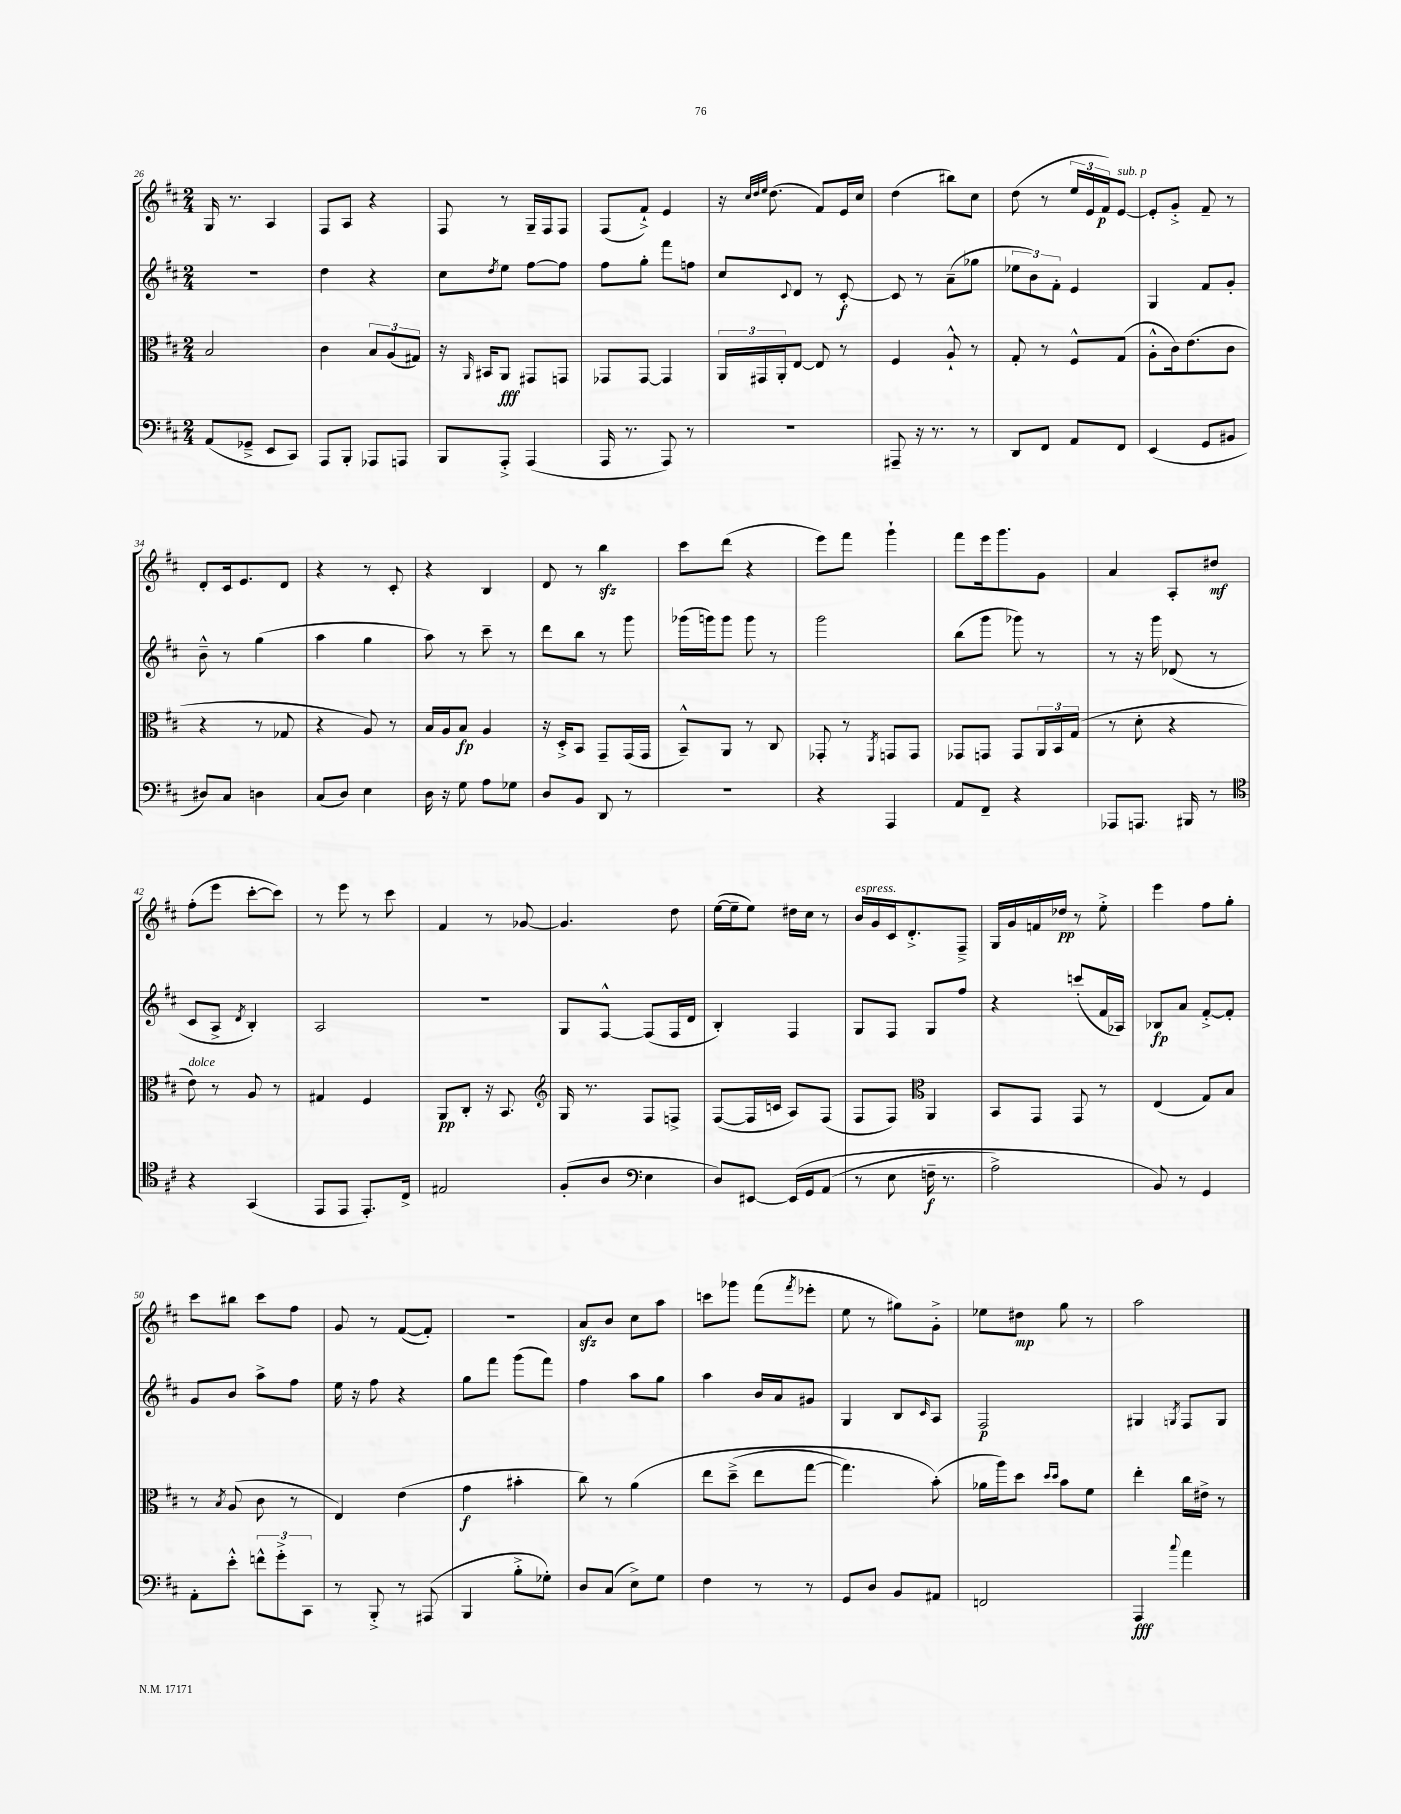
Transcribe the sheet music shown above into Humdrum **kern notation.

**kern	**kern	**kern	**kern
*staff4	*staff3	*staff2	*staff1
*clefF4	*clefC3	*clefG2	*clefG2
*k[f#c#]	*k[f#c#]	*k[f#c#]	*k[f#c#]
*M2/4	*M2/4	*M2/4	*M2/4
(8AA	2B	2r	16G
.	.	.	8.r
8GG-~^	.	.	.
8EE	.	.	4A
8CC#)	.	.	.
=	=	=	=
8AAA	4c#	4dd	8F#
8BBB'	.	.	8A
8AAA-	12B	4r	4r
.	(12A	.	.
8AAA	.	.	.
.	12G#)	.	.
=	=	=	=
8BBB	16r	8cc#	8F#
.	16qqAA	.	.
.	16BB#	.	.
.	.	8qdd	.
8AAA'^	8AA	8ee	8r
(4AAA	8GG#	[8ff#	16G~
.	.	.	16F#
.	8GG	8ff#]	8F#
=	=	=	=
16AAA	8GG-	8ff#	(8F#
8.r	.	.	.
.	[8GG-	8gg'	8f#`^)
8AAA)	4GG-]	8fff#	4e
8r	.	8ff	.
=	=	=	=
2r	24AA	8cc#	16r
.	24GG#	.	.
.	.	.	32qqcc#
.	.	.	32qqdd
.	.	.	32qqee
.	.	.	(8.dd
.	24AA'	.	.
.	.	8qqc#	.
.	[8E	8d	.
.	8E]	8r	8f#)
.	8r	[8c#'	16e
.	.	.	16cc#
=	=	=	=
8AAA#~	4F#	8c#]	(4dd
16r	.	8r	.
8.r	.	.	.
.	8A`^^	(8a~	8bb#)
8r	8r	8gg-	8cc#
=	=	=	=
8DD	8G'	12ee-	(8dd
.	.	12b)	.
8FF#	8r	.	8r
.	.	12f#'	.
8AA	8F#^^	4e	24ee
.	.	.	24e
.	.	.	24f#)
8FF#	(8G	.	[8e
=	=	=	=
(4EE	8A'^^	4G	8e']
.	16c#)	.	8g'^
.	(8.e	.	.
8GG	.	8f#	8f#~
8BB#	8c#	8g'	8r
=	=	=	=
8D#)	4r	8b~^^	8d'
8C#	.	8r	16c#
.	.	.	8.e
4D	8r	(4gg	.
.	8G-	.	8d
=	=	=	=
(8C#	4r	4aa	4r
8D)	.	.	.
4E	8A)	4gg	8r
.	8r	.	8c#'
=	=	=	=
16D	16B	8aa)	4r
16r	16A	.	.
8G	8B	8r	.
8A	4A	8ccc#~	4B
8G-	.	8r	.
=	=	=	=
8D	16r	8ddd	8d
.	16D'^	.	.
8BB	8BB	8bb	8r
8DD	8GG~	8r	4bb
8r	(16GG	8ggg	.
.	16GG	.	.
=	=	=	=
2r	8BB~^^)	(16ggg-	8ccc#
.	.	16ggg)	.
.	8AA	8ggg	(8ddd
.	8r	8ggg	4r
.	8C#	8r	.
=	=	=	=
4r	8GG-'	2ggg	8eee)
.	8r	.	8fff#
.	8qFF#	.	.
4AAA	8GG	.	4ggg`
.	8GG	.	.
=	=	=	=
8AA	8GG-	(8bb	8fff#
8FF#~	8GG	8ggg	16eee
.	.	.	8.ggg
4r	8GG	8ggg-)	.
.	24AA	8r	8g
.	24BB	.	.
.	(24G	.	.
=	=	=	=
8AAA-	8r	8r	4a
8.AAA	8d'	16r	.
.	.	16ggg	.
.	4r	(8d-	8A'
16BBB#	.	.	.
8r	.	8r	8dd#
=	=	=	=
*clefC4	*	*	*
4r	8e)	8c#	(8ff#'
.	8r	8A^	8eee
.	.	8qd	.
(4GG	8A	4B')	[8ccc#'
.	8r	.	8ccc#])
=	=	=	=
8EE	4G#	2A	8r
8EE	.	.	8eee
8.EE')	4F#	.	8r
.	.	.	8ccc#
16C#^	.	.	.
=	=	=	=
2E#	8AA	2r	4f#
.	8C#'	.	.
.	16r	.	8r
.	8.BB	.	.
.	.	.	[8g-
=	=	=	=
*	*clefG2	*	*
(8F#'	16G	8G	4.g-]
.	8.r	.	.
8A	.	[8F#^^	.
*clefF4	*	*	*
4E	8F#	(8F#]	.
.	8F^	16F#	8dd
.	.	16d	.
=	=	=	=
8D)	([8F#	4B')	([16ee
.	.	.	16ee~]
[8EE#	16F#]	.	8ee)
.	16c	.	.
&(16EE#]	8A)	4F#	16dd#
16GG	.	.	16cc#
(8AA	(8F#	.	8r
=	=	=	=
8r	8F#	8G	16b
.	.	.	16g
8E	8F#)	8F#	16c#
.	.	.	8.d'^
*	*clefC3	*	*
16F~	4AA	8G	.
8.r	.	.	.
.	.	8ff#	8F#~^
=	=	=	=
2A^)	8BB	4r	16G
.	.	.	16g
.	8GG	.	16f
.	.	.	16dd-
.	8GG	(8ccc'	8r
.	8r	16f#	8ee'^
.	.	16A-)	.
=	=	=	=
8BB&)	(4E	8B-	4eee
8r	.	8a	.
4GG	8G)	[8f#'^	8ff#
.	8B	8f#']	8gg'
=	=	=	=
8AA'	8r	8g	8ccc#
.	8qB	.	.
8e'^^	(8A	8b	8bb#
12f^^	8c#	8aa^	8ccc#
12g'^	.	.	.
.	8r	8ff#	8ff#
12CC#	.	.	.
=	=	=	=
8r	4E)	16ee	8g
.	.	16r	.
8BBB'^	.	8ff#	8r
8r	(4e	4r	([8f#
(8AAA#	.	.	8f#'])
=	=	=	=
4BBB	4g	8gg	2r
.	.	8fff#	.
8B'^	4b#'	(8ggg	.
8G-')	.	8fff#)	.
=	=	=	=
8D	8cc#)	4ff#	8a
(8C#	8r	.	8b
8E^)	&(4a	8aa	8cc#
8G	.	8gg	8aa
=	=	=	=
4F#	8ee	4aa	8ccc
.	(8dd~^	.	8ggg-
8r	8ee	16b	(8fff#
.	.	16a	.
.	.	.	8qfff#
8r	[8gg	8g#	8eee-'
=	=	=	=
8GG	4.gg])	4G	8ee
8D	.	.	8r
8BB	.	8B	8gg#)
.	.	16qqc#	.
8AA#	(8b'&)	8A	8g'^
=	=	=	=
2FF	16a-	2F#	8ee-
.	16aa)	.	.
.	8dd	.	8dd#
.	16qqdd	.	.
.	16qqdd	.	.
.	8b	.	8gg
.	8f#	.	8r
=	=	=	=
4AAA	4ee'	4G#	2aa
8qqcc#	.	8qG	.
4a	16cc#	8F#	.
.	16e#^	.	.
.	8r	8G	.
==	==	==	==
*-	*-	*-	*-
